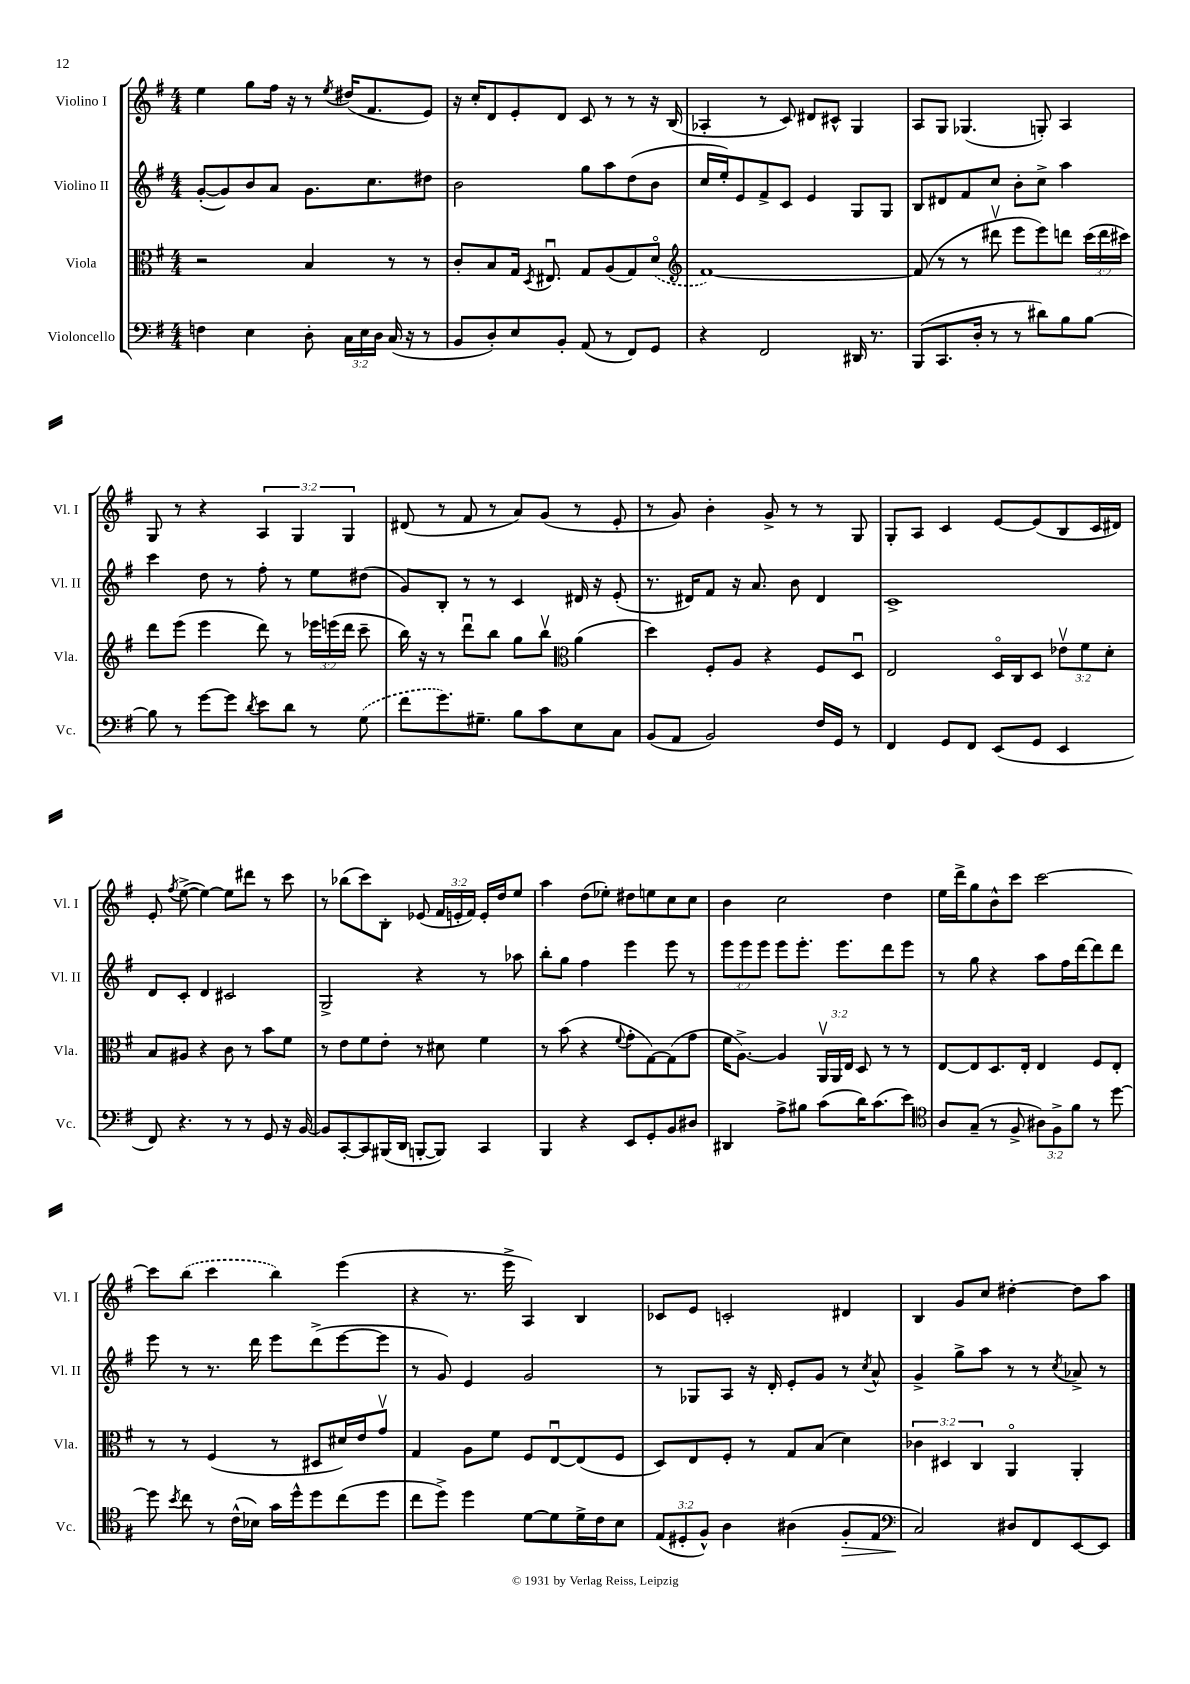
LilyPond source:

<<
\new StaffGroup <<
\new Staff = "s0" \with { instrumentName = "Violino I" shortInstrumentName = "Vl. I" } {
    \clef treble \key g \major \numericTimeSignature \time 4/4 \override Staff.TupletNumber.text = #tuplet-number::calc-fraction-text
    \autoBeamOff e''4 g''8[ fis''16] r16 r8 \acciaccatura { e''8 } dis''16[( fis'8. e'8]) |
    r16 c''16[-. d'8 e'8-. d'8] c'8 r8 r8 r16 b16( |
    aes4-. r8 c'8) dis'8[ cis'8]-^ g4 |
    a8[ g8] ges4.( g8-.) a4 |
    g8 r8 r4 \tuplet 3/2 { a4 g4 g4 } |
    dis'8( r8 fis'8 r8 a'8[) g'8]( r8 e'8-. |
    r8 g'8) b'4-. g'8-> r8 r8 g8 |
    g8[-. a8] c'4 e'8[~ e'8( b8 c'16 dis'16]) |
    e'8-. \acciaccatura { fis''8 } e''8~->( e''4~) e''8[ dis'''8] r8 c'''8 |
    r8 bes''8[( c'''8) b8]-. ees'8( \tuplet 3/2 { fis'16[ e'16-. fis'16]) } e'16[-. d''16 e''8] |
    a''4 d''8[( ees''8]-.) dis''8[ e''8 c''8 c''8] |
    b'4 c''2 d''4 |
    e''16[ d'''16-> g''8 b'8-^ c'''8] c'''2~ |
    c'''8[ \once \slurDashed b''8]( c'''4 b''4) e'''4( |
    r4 r8. e'''16-> a4) b4 |
    ces'8[ e'8] c'2-. dis'4 |
    b4 g'8[ c''8] dis''4~-. dis''8[ a''8] \bar "|." |
}
\new Staff = "s1" \with { instrumentName = "Violino II" shortInstrumentName = "Vl. II" } {
    \clef treble \key g \major \numericTimeSignature \time 4/4 \override Staff.TupletNumber.text = #tuplet-number::calc-fraction-text
    \autoBeamOff g'8[~-.( g'8) b'8 a'8] g'8.[ c''8. dis''8] |
    b'2 g''8[ a''8 d''8( b'8] |
    c''16[ e''16-.) e'8 fis'8-> c'8] e'4 g8[ g8] |
    b8[ dis'8 fis'8 c''8] b'8[-. c''8]-> a''4 |
    c'''4 d''8 r8 fis''8-. r8 e''8[ dis''8]( |
    g'8[) b8]-. r8 r8 c'4 dis'16 r16 e'8-.( |
    r8. dis'16[) fis'8] r16 a'8. b'8 dis'4 |
    c'1-> |
    d'8[ c'8]-. d'4 cis'2 |
    g2-> r4 r8 aes''8 |
    b''8[-. g''8] fis''4 e'''4 e'''8 r8 |
    \tuplet 3/2 { e'''8[ e'''8 e'''8] } e'''8[ e'''8.]-. e'''8.[ d'''8 e'''8] |
    r8 g''8 r4 a''8[ fis''16 d'''16~ d'''8 d'''8] |
    e'''8 r8 r8. d'''16 e'''8[ d'''8->( e'''8~ e'''8] |
    r8 g'8) e'4 g'2 |
    r8 ges8[ a8] r16 d'16-. e'8[-. g'8] r8 \acciaccatura { c''8 } a'8-^ |
    g'4-> g''8[-> a''8] r8 r8 \acciaccatura { c''8 } aes'8-> r8 \bar "|." |
}
\new Staff = "s2" \with { instrumentName = "Viola" shortInstrumentName = "Vla." } {
    \clef alto \key g \major \numericTimeSignature \time 4/4 \override Staff.TupletNumber.text = #tuplet-number::calc-fraction-text
    \autoBeamOff r2 b4 r8 r8 |
    c'8[-. b8 g16] \acciaccatura { d8 } eis8.\downbow g8[ a8( g8) \once \slurDashed d'8]\flageolet( |
    \clef treble fis'1~) |
    fis'8( r8 r8 dis'''8\upbow e'''8[ e'''8) d'''8] \tuplet 3/2 { c'''16[( d'''16 cis'''16]) } |
    d'''8[ e'''8]( e'''4 d'''8) r8 \tuplet 3/2 { ees'''16[ e'''16( d'''16] } c'''8-- |
    b''16) r16 r8 d'''8[\downbow b''8] g''8[ b''8]\upbow \clef alto a'4( |
    d''4) fis8[-. a8] r4 fis8[ d8]\downbow |
    e2 d16[\flageolet c16 d8] \tuplet 3/2 { ees'8[\upbow fis'8 d'8]-. } |
    b8[ ais8] r4 c'8 r8 b'8[ fis'8] |
    r8 e'8[ fis'8 e'8]-. r8 dis'8 fis'4 |
    r8 b'8( r4 \appoggiatura { fis'8 } g'8[-. g8~) g8( g'8] |
    fis'16[ a8.]~->) a4 \tuplet 3/2 { a,16[\upbow a,16 e16] } d8 r8 r8 |
    e8[~ e8 d8. e16]-. e4 fis8[ e8]-. |
    r8 r8 fis4( r8 dis8[ dis'16) e'16 g'8]\upbow |
    g4 a8[ fis'8] fis8[ e8~\downbow e8( fis8] |
    d8[) e8 fis8]-. r8 g8[ b8]( d'4) |
    \tuplet 3/2 { ces'4 dis4 c4 } a,4\flageolet a,4-. \bar "|." |
}
\new Staff = "s3" \with { instrumentName = "Violoncello" shortInstrumentName = "Vc." } {
    \clef bass \key g \major \numericTimeSignature \time 4/4 \override Staff.TupletNumber.text = #tuplet-number::calc-fraction-text
    \autoBeamOff f4 e4 d8-. \tuplet 3/2 { c16[ e16 d16] } c16( r16 r8 |
    b,8[ d8-.) e8 b,8]-. a,8( r8 fis,8[) g,8] |
    r4 fis,2 dis,16 r8. |
    b,,8[( c,8. d16]-. r8 r8 dis'8[) b8 b8]~ |
    b8 r8 g'8[~ g'8] \acciaccatura { d'8 } e'8[ d'8] r8 \once \slurDashed g8( |
    fis'8[ g'8.) gis8.]-- b8[ c'8 e8 c8] |
    b,8[( a,8] b,2) fis16[ g,16] r8 |
    fis,4 g,8[ fis,8] e,8[( g,8] e,4 |
    fis,8) r4. r8 r8 g,8 r16 b,16~ |
    b,8[ c,8~-. c,8 bis,,16( d,16] b,,8[~-. b,,8]) c,4 |
    b,,4 r4 e,8[ g,8-. b,8 dis8] |
    dis,4 a8[-> bis8] c'8[( d'16) c'8.( e'8]) |
    \clef tenor a8[ g8]--( r8 fis8-> \tuplet 3/2 { ais8[) fis8-> fis'8] } r8 d''8~ |
    d''8 \acciaccatura { b'8 } c''8 r8 c'16[-^( bes16]) g'16[ d''16-^ d''8 c''8( d''8] |
    c''8[ d''8]->) d''4 d'8[~ d'8 d'16-> c'16 b8] |
    \tuplet 3/2 { e8[( dis8-. fis8]-^) } a4 ais4( fis8[-.\> e8] |
    \clef bass c2\!) dis8[ fis,8 e,8~ e,8] \bar "|." |
}
>>
>>
\layout { \context { \Score \remove "Bar_number_engraver" } }
